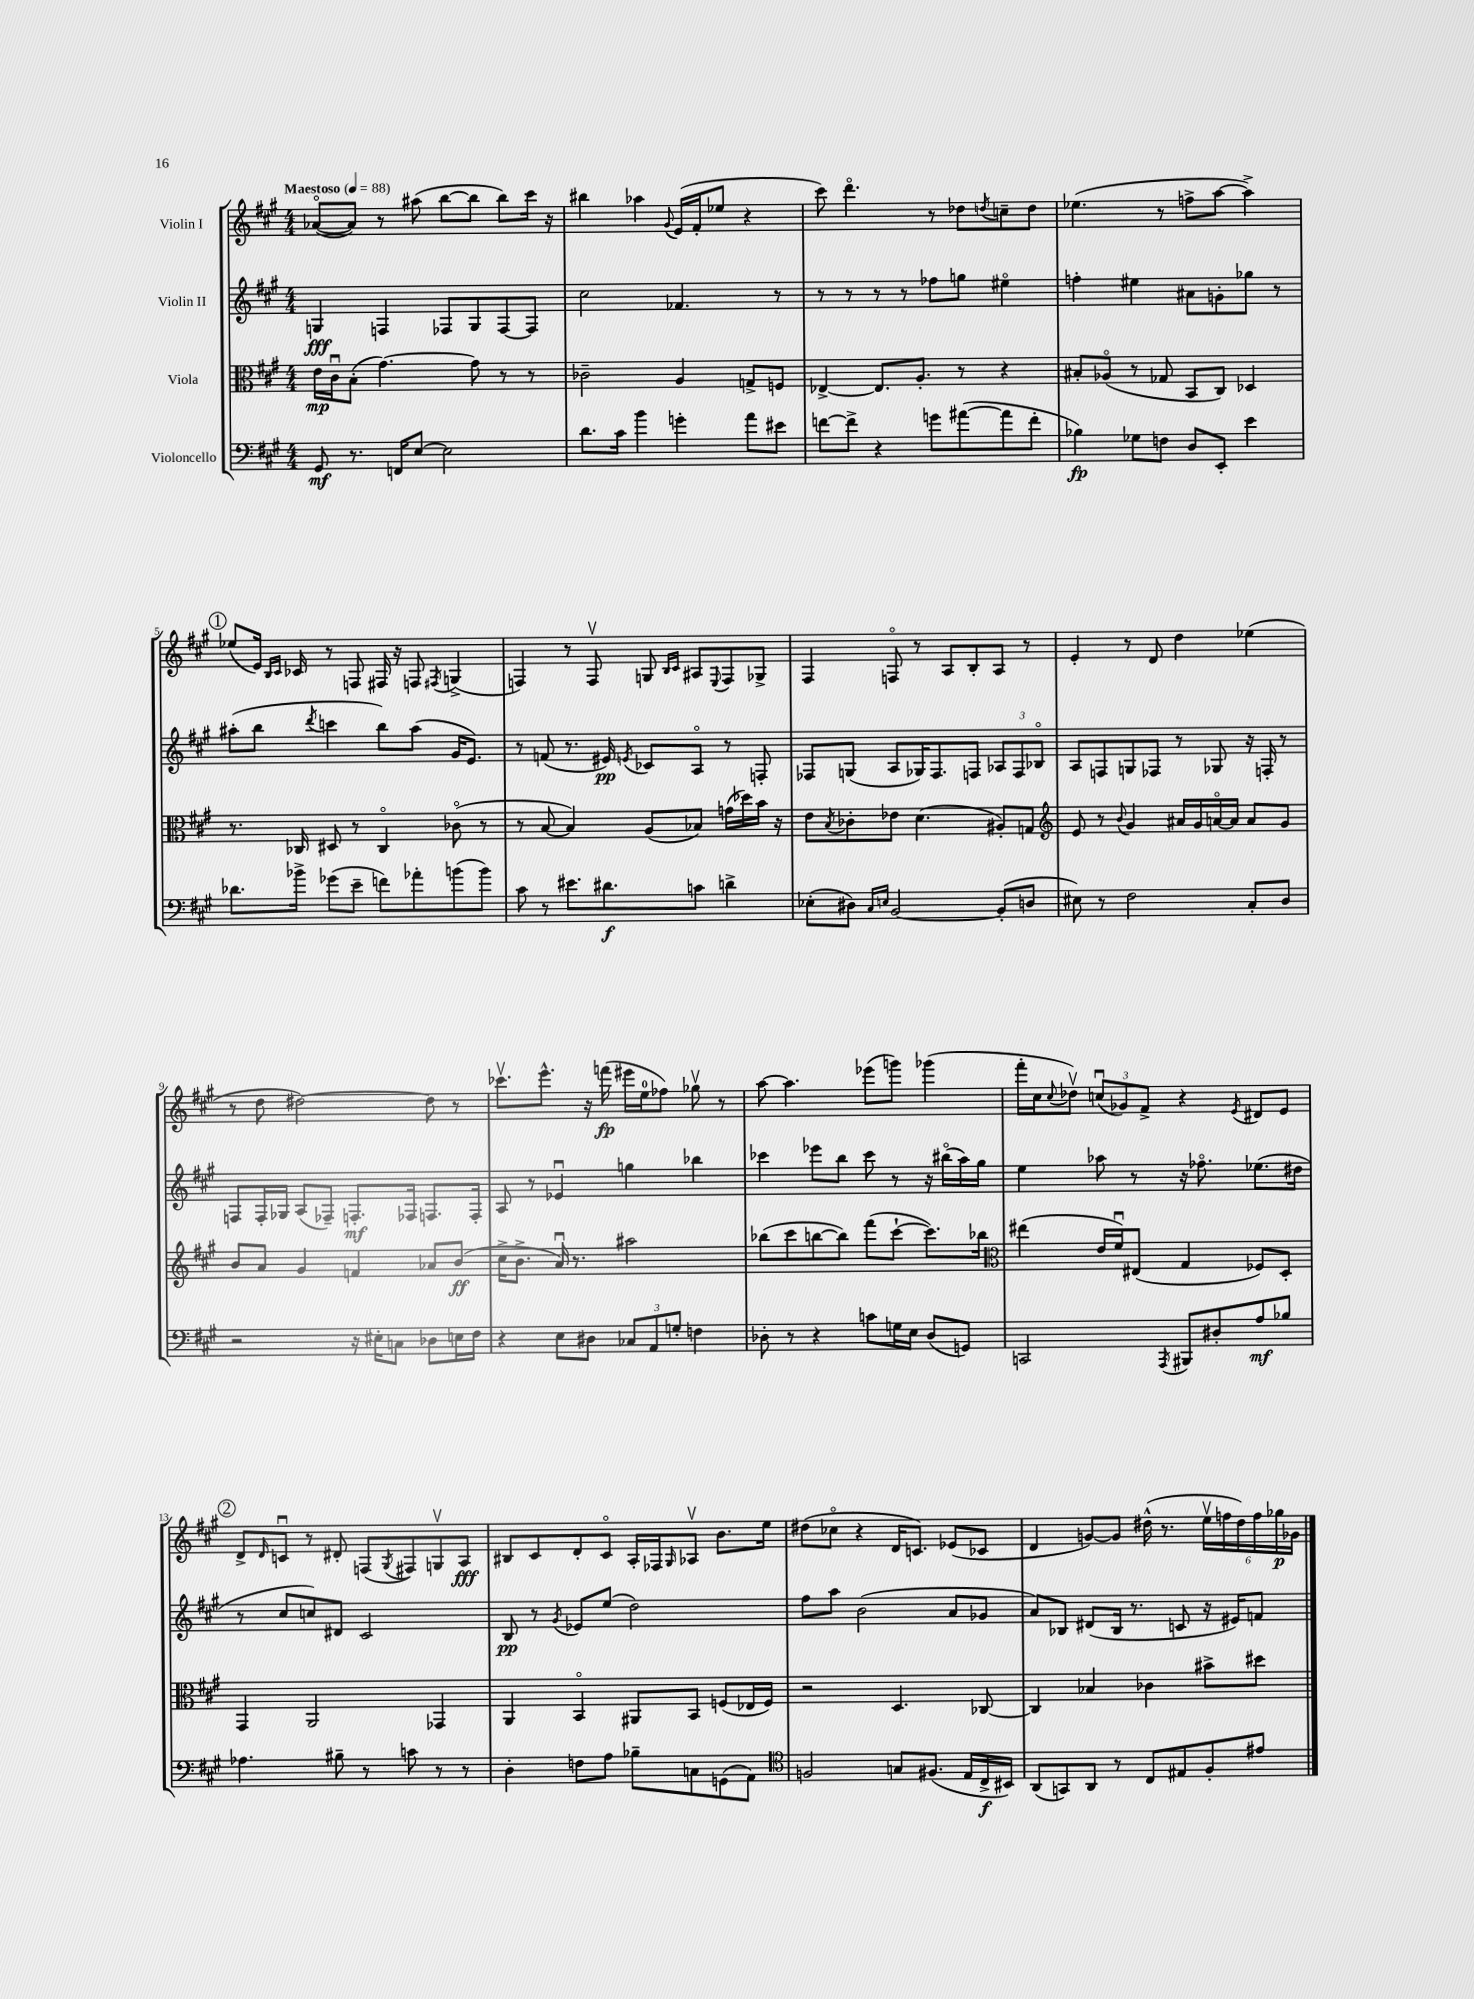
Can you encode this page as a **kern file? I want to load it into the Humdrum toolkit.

**kern	**dynam	**kern	**dynam	**kern	**dynam	**kern	**dynam
*part4	*part4	*part3	*part3	*part2	*part2	*part1	*part1
*staff4	*staff4	*staff3	*staff3	*staff2	*staff2	*staff1	*staff1
*I"Violoncello	*	*I"Viola	*	*I"Violin II	*	*I"Violin I	*
*clefF4	*	*clefC3	*	*clefG2	*	*clefG2	*
*k[f#c#g#]	*	*k[f#c#g#]	*	*k[f#c#g#]	*	*k[f#c#g#]	*
*M4/4	*	*M4/4	*	*M4/4	*	*M4/4	*
*MM88	*	*MM88	*	*MM88	*	*MM88	*
=1	=1	=1	=1	=1	=1	=1	=1
!	!	!	!	!	!	!LO:TX:a:B:t=Maestoso	!
8GG#/	mf	16e\LL	mp	4Gn/	fff	([8a-X/L	.
.	.	16c#u\J	.	.	.	.	.
8.r	.	(8B'\J	.	.	.	8a-/J])	.
.	.	[4.g#\)	.	4Fn/	.	8r	.
16FFn/KL	.	.	.	.	.	.	.
[8E/J	.	.	.	.	.	(8aa#X\	.
2E\]	.	.	.	8F-X/L	.	[8bb\L	.
.	.	8g#\]	.	8G/	.	8bb\J]	.
.	.	8r	.	[8F-/	.	8bb\L)	.
.	.	8r	.	8F-/J]	.	16ccc#\Jk	.
.	.	.	.	.	.	16r	.
=2	=2	=2	=2	=2	=2	=2	=2
8.d\L	.	2c-X~\	.	2cc#\	.	4bb#X\	.
16c#\Jk	.	.	.	.	.	.	.
4b\	.	.	.	.	.	4aa-X\	.
.	.	.	.	.	.	8qqg#/	.
4gn'\	.	4A/	.	4.f-X/	.	(16e/LL	.
.	.	.	.	.	.	16f#'/J	.
.	.	.	.	.	.	8ee-X/J	.
8a\L	.	8Gn^/L	.	.	.	4r	.
8e#X\J	.	8Fn/J	.	8r	.	.	.
=3	=3	=3	=3	=3	=3	=3	=3
[8fn\L	.	[4E-X^/	.	8r	.	8ccc#\)	.
8f^\J]	.	.	.	8r	.	4.ddd\	.
4r	.	8.E-/L]	.	8r	.	.	.
.	.	.	.	8r	.	.	.
.	.	8.A'/J	.	.	.	.	.
8gn\L	.	.	.	8ff-X\L	.	8r	.
([8a#X\	.	8r	.	8ggn\J	.	8dd-X\L	.
.	.	.	.	.	.	8qddn/	.
8a#\]	.	4r	.	4ee#X\	.	8ccn~\	.
8f'\J	.	.	.	.	.	8dd\J	.
=4	=4	=4	=4	=4	=4	=4	=4
4B-X\)	fp	8B#X'/L	.	4ffn'\	.	(4.ee-X\	.
.	.	(8A-X/J	.	.	.	.	.
8G-X\L	.	8r	.	4ee#X\	.	.	.
8Fn\J	.	8G-X/	.	.	.	8r	.
8D/L	.	8BB/L	.	8a#X\L	.	8ffn^\L	.
8EE'/J	.	8C#/J)	.	8gn'\	.	[8aa\J	.
4e\	.	4D-X/	.	8gg-X\J	.	4aa^\])	.
.	.	.	.	8r	.	.	.
!!LO:LB:g=z
!!LO:REH:place=s1:t=1
=5	=5	=5	=5	=5	=5	=5	=5
8.d-X\L	.	8.r	.	(8aa#X'\L	.	(8ee-X/L	.
.	.	.	.	8bb\J	.	16e/Jk)	.
.	.	.	.	.	.	16qqB/LL	.
.	.	.	.	.	.	16qqc#/JJ	.
16b-X^\Jk	.	16C-X/	.	.	.	16c-X/	.
.	.	.	.	8qddd/	.	.	.
(8g-X\L	.	8D#X/	.	4cccn\	.	8r	.
8e~\J	.	8r	.	.	.	8Fn/	.
8fn\L)	.	4C-/	.	8bb\L)	.	16F#X/	.
.	.	.	.	.	.	16r	.
8a-X'\	.	.	.	(8aa#\J	.	8Fn/	.
.	.	.	.	.	.	8qF#X/	.
(8bn\	.	(8c-X\	.	16g#/KL	.	(4Gn^/	.
.	.	.	.	8.e/J)	.	.	.
8b\J)	.	8r	.	.	.	.	.
=6	=6	=6	=6	=6	=6	=6	=6
8c#\	.	8r	.	8r	.	4Fn/)	.
8r	.	[8B/	.	(8fn/	.	.	.
8.e#X\L	.	4B/])	.	8.r	.	8r	.
.	.	.	.	.	.	8Fv/	.
8.d#X\	f	.	.	16e#X/)	pp	.	.
.	.	.	.	8qen/	.	.	.
.	.	(8A/L	.	8c-X/L	.	8Gn/	.
.	.	.	.	.	.	16qqB/LL	.
.	.	.	.	.	.	16qqc#/JJ	.
8cn\J	.	8B-X/J)	.	8A/J	.	8A#X/L	.
.	.	.	.	.	.	8qqE/	.
4dn^\	.	(16gn\LL	.	8r	.	8F/	.
.	.	16dd-X\)	.	.	.	.	.
.	.	16b\JJ	.	8Fn'/	.	8G-X^/J	.
.	.	16r	.	.	.	.	.
=7	=7	=7	=7	=7	=7	=7	=7
(8E-X'\L	.	8e\L	.	8F-X/L	.	4F#/	.
.	.	8qB/	.	.	.	.	.
8D#X\J)	.	8c-X'\	.	(8Gn/J	.	.	.
16qqC#/LL	.	.	.	.	.	.	.
16qqEn/JJ	.	.	.	.	.	.	.
[2BB/	.	8e-X\J	.	8A/L	.	8Fn/	.
.	.	(4.d\	.	16G-X/K)	.	8r	.
.	.	.	.	8.F-/	.	.	.
.	.	.	.	.	.	8A/L	.
.	.	.	.	8Fn/J	.	8B'/	.
(8BB'/L]	.	8A#X'/L)	.	12A-X/L	.	8A/J	.
.	.	.	.	12F/	.	.	.
8Dn/J	.	8Gn/J	.	.	.	8r	.
.	.	.	.	12B-X/J	.	.	.
=8	=8	=8	=8	=8	=8	=8	=8
*	*	*clefG2	*	*	*	*	*
8E#X\)	.	8e/	.	8A/L	.	4e'/	.
8r	.	8r	.	8Fn/	.	.	.
.	.	8qqb/	.	.	.	.	.
2F#\	.	4g#/	.	8Gn/	.	8r	.
.	.	.	.	8F-X/J	.	8d/	.
.	.	16a#X/LL	.	8r	.	4dd\	.
.	.	16g#/	.	.	.	.	.
.	.	[16an/	.	8G-X/	.	.	.
.	.	16a/JJ]	.	.	.	.	.
8C#'/L	.	8a/L	.	16r	.	(4ee-X\	.
.	.	.	.	16Fn'/	.	.	.
8D/J	.	8g#/J	.	8r	.	.	.
!!LO:LB:g=z
=9	=9	=9	=9	=9	=9	=9	=9
2r	.	8b/L	.	8Fn/L	.	8r	.
.	.	8a/J	.	16F'/L	.	8dd\	.
.	.	.	.	16G-X/JJ	.	.	.
.	.	4g#/	.	(8A/L	.	[2dd#X\)	.
.	.	.	.	8F-X~/J)	.	.	.
16r	.	4fn/	.	8.Fn'/L	mf	.	.
16E#X'\KL	.	.	.	.	.	.	.
8Cn\J	.	.	.	.	.	.	.
.	.	.	.	16F-X/Jk	.	.	.
8D-X\L	.	8a-X/L	.	8.Fn/L	.	8dd#\]	.
16En\L	.	(8b/J	ff	.	.	8r	.
16F#\JJ	.	.	.	16F'/Jk	.	.	.
=10	=10	=10	=10	=10	=10	=10	=10
4r	.	16cc#^\KL	.	8A/	.	8.ccc-Xv\L	.
.	.	8.b^\J	.	.	.	.	.
.	.	.	.	8r	.	.	.
.	.	.	.	.	.	8.eee^^\J	.
8E\L	.	16au/)	.	4e-Xu/	.	.	.
.	.	8.r	.	.	.	.	.
8D#X\J	.	.	.	.	.	16r	.
.	.	.	.	.	.	(16fffn\	fp
12C-X/L	.	2aa#X\	.	4ggn\	.	16eee#X\LL	.
.	.	.	.	.	.	16ee\J	.
12AA/	.	.	.	.	.	.	.
.	.	.	.	.	.	8ff-X\J)	.
12Gn'/J	.	.	.	.	.	.	.
4Fn\	.	.	.	4bb-X\	.	8gg-Xv\	.
.	.	.	.	.	.	8r	.
=11	=11	=11	=11	=11	=11	=11	=11
8D-X'\	.	(8bb-X\L	.	4ccc-X\	.	[8aa\	.
8r	.	8ccc#\	.	.	.	4.aa\]	.
4r	.	[8bbn\	.	8eee-X\L	.	.	.
.	.	8bb\J])	.	8bb\J	.	.	.
8cn\L	.	(8fff#\L	.	8ccc-\	.	(8eee-X\L	.
16Gn\L	.	[8ccc#`\J	.	8r	.	8gggn\J)	.
16E\JJ	.	.	.	.	.	.	.
(8D-/L	.	8.ccc#\L])	.	16r	.	(4ggg-X\	.
.	.	.	.	(16bb#X\LL	.	.	.
8GGn/J)	.	.	.	16aa\)	.	.	.
.	.	16bb-X\Jk	.	16gg#\JJ	.	.	.
=12	=12	=12	=12	=12	=12	=12	=12
*	*	*clefC3	*	*	*	*	*
2CCn/	.	(4ee#X\	.	4ee\	.	16fff#'\LL	.
.	.	.	.	.	.	16cc#\J	.
.	.	.	.	.	.	8qqcc#/	.
.	.	.	.	.	.	8dd-Xv\J)	.
.	.	16e/LL	.	8aa-X\	.	(12ccnu/L	.
.	.	16f#u/J)	.	.	.	.	.
.	.	.	.	.	.	12g-X/)	.
.	.	(8E#X/J	.	8r	.	.	.
.	.	.	.	.	.	12f#^/J	.
8qAAA/	.	.	.	.	.	.	.
8BBB#X/L	.	4G#/	.	16r	.	4r	.
.	.	.	.	8.ff-X\	.	.	.
8D#X'/	.	.	.	.	.	.	.
.	.	.	.	.	.	8qe/	.
8A/	mf	8F-X/L)	.	(8.ee-X\L	.	8d#X/L	.
8B-X/J	.	8D'/J	.	.	.	8e/J	.
.	.	.	.	16dd#X\Jk	.	.	.
!!LO:LB:g=z
!!LO:REH:place=s1:t=2
=13	=13	=13	=13	=13	=13	=13	=13
4.A-X\	.	4GG#/	.	8r	.	8d^/L	.
.	.	.	.	.	.	16qqd/	.
.	.	.	.	8cc#/L	.	8cnu/J	.
.	.	2AA/	.	8ccn/)	.	8r	.
8B#X~\	.	.	.	8d#X/J	.	8d#X'/	.
8r	.	.	.	2c#/	.	(8Fn/L	.
.	.	.	.	.	.	8qG#/	.
8cn\	.	.	.	.	.	8F#X/)	.
8r	.	4GG-X/	.	.	.	8Gnv/	.
8r	.	.	.	.	.	8A/J	fff
=14	=14	=14	=14	=14	=14	=14	=14
4D'\	.	4AA/	.	8B/	pp	8B#X/L	.
.	.	.	.	8r	.	8c#/	.
.	.	.	.	8qg#/	.	.	.
8Fn\L	.	4BB/	.	8e-X/L	.	8d'/	.
8A\J	.	.	.	(8ee/J	.	8c#/J	.
8B-X~\L	.	8AA#X/L	.	2dd\)	.	16A'/LL	.
.	.	.	.	.	.	16F-X/J	.
.	.	.	.	.	.	16qqG#/	.
8Cn\	.	8BB/J	.	.	.	8A-Xv/J	.
(8GGn\	.	(8Fn/L	.	.	.	8.b\L	.
8AA\J)	.	16E-X/L	.	.	.	.	.
.	.	16F/JJ)	.	.	.	16ee\Jk	.
=15	=15	=15	=15	=15	=15	=15	=15
*clefC4	*	*	*	*	*	*	*
2Fn/	.	2r	.	8ff#\L	.	(8dd#X\L	.
.	.	.	.	8aa\J	.	8cc-X\J	.
.	.	.	.	(2b\	.	4r	.
8Gn/L	.	4.D/	.	.	.	16d/KL	.
.	.	.	.	.	.	8.cn/J)	.
(8.F#X/J	.	.	.	.	.	.	.
.	.	.	.	8a/L	.	(8e-X/L	.
16E/LL	.	.	.	.	.	.	.
16C#^/	f	[8C-X/	.	8g-X/J	.	8c-X/J	.
16BB#X/JJ)	.	.	.	.	.	.	.
=16	=16	=16	=16	=16	=16	=16	=16
(8AA/L	.	4C-/]	.	8a/L)	.	4d/	.
8GGn/)	.	.	.	8B-X/J	.	.	.
8AA/J	.	4B-X/	.	(8d#X/L	.	[8gn/L)	.
8r	.	.	.	16B-/Jk	.	8g/J]	.
.	.	.	.	8.r	.	.	.
8C#/L	.	4c-X\	.	.	.	(16dd#X^^\	.
.	.	.	.	.	.	8.r	.
8E#X/	.	.	.	8cn/	.	.	.
8F#'/	.	8b#X^\L	.	16r	.	24eev\LL	.
.	.	.	.	.	.	24ffn\	.
.	.	.	.	16e#X/KL)	.	.	.
.	.	.	.	.	.	24dd#\)	.
8e#X/J	.	8dd#X\J	.	8fn/J	.	24ff\	.
.	.	.	.	.	.	24gg-X\	p
.	.	.	.	.	.	24g-X\JJ	.
==	==	==	==	==	==	==	==
*-	*-	*-	*-	*-	*-	*-	*-
